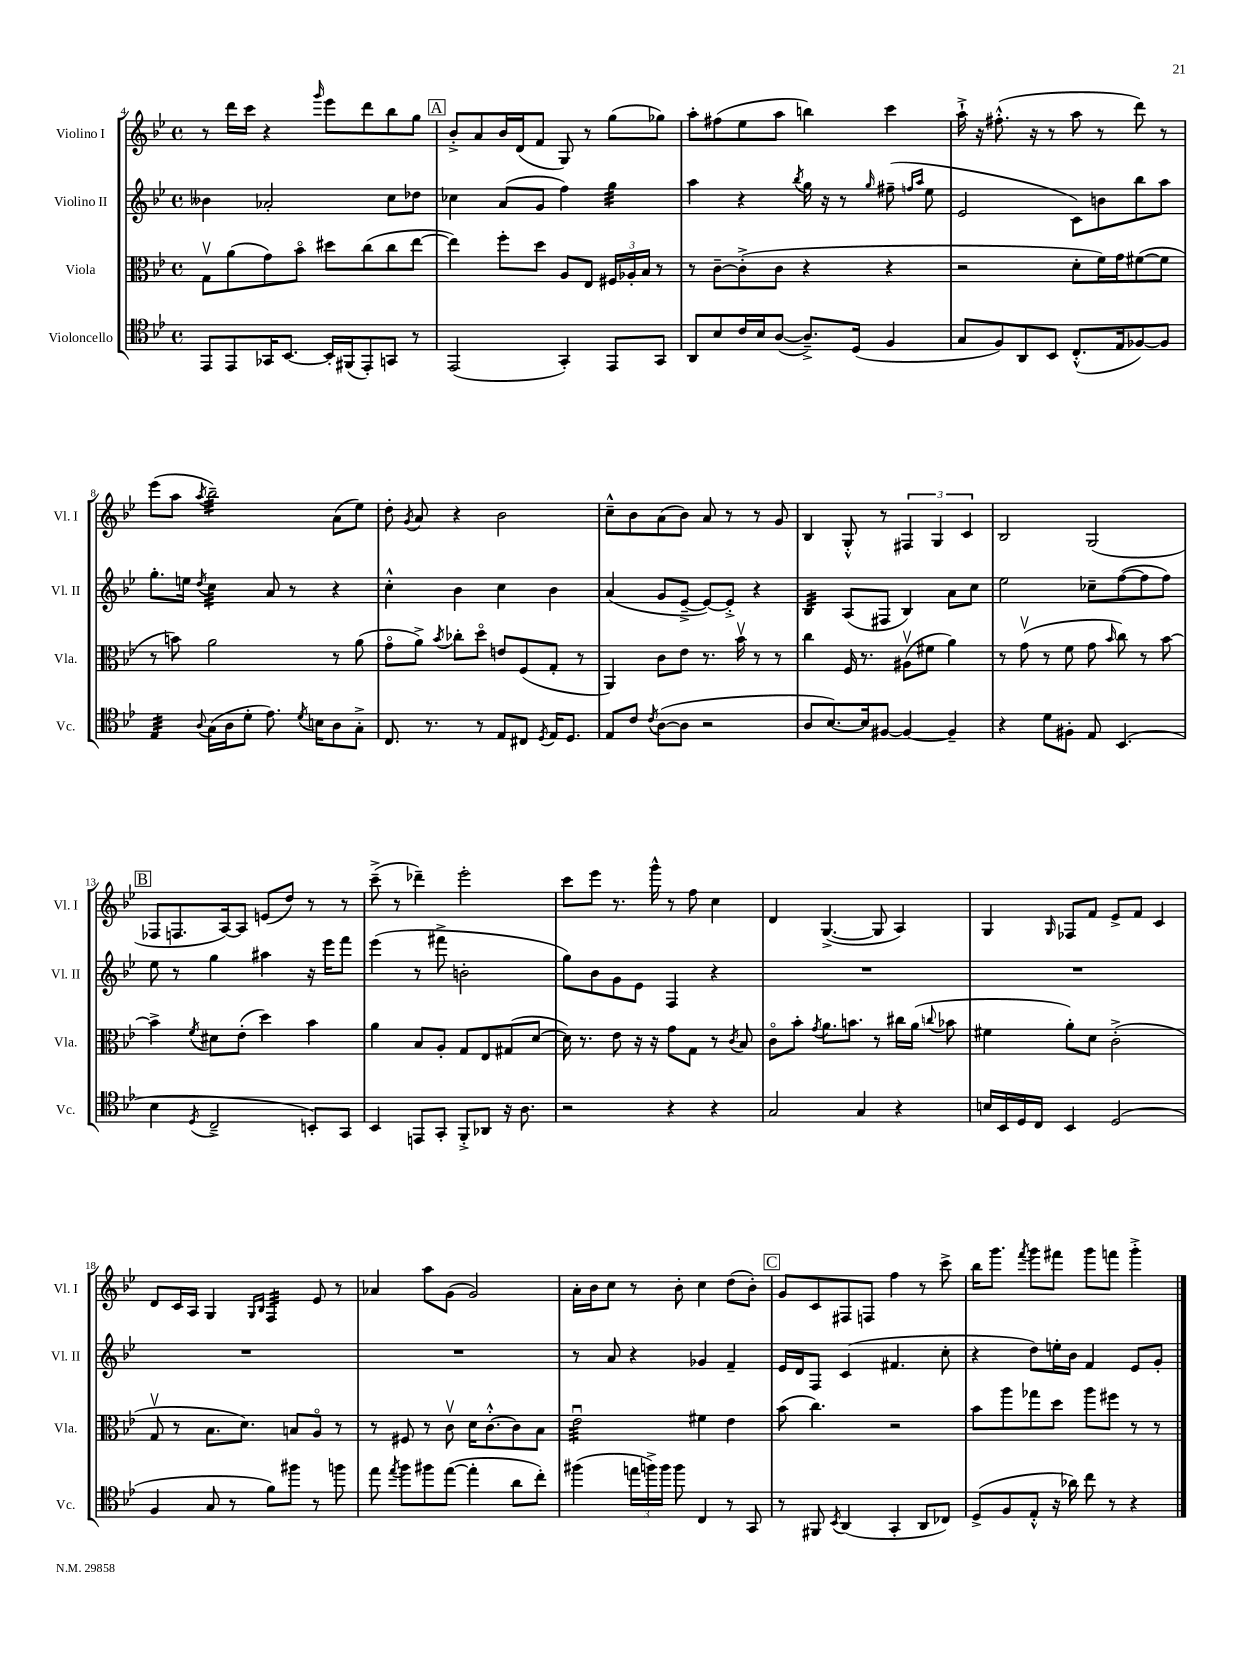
<<
\new StaffGroup <<
\new Staff = "s0" \with { instrumentName = "Violino I" shortInstrumentName = "Vl. I" } {
    \clef treble \key bes \major \defaultTimeSignature \time 4/4
    \autoBeamOff r8 d'''16[ c'''16] r4 \grace { g'''16 } ees'''8[ d'''8 bes''8 g''8] |
    \mark \markup { \box "A" } bes'8[-.-> a'8 bes'16 d'16( f'8] g8) r8 g''8[( ges''8]) |
    a''8[-. fis''8( ees''8 a''8] b''4) c'''4 |
    a''16-!-> r16 fis''8.-.-^( r16 r8 a''8 r8 d'''8) r8 |
    ees'''8[( a''8] \acciaccatura { a''8 } bes''2:32--) a'8[( ees''8]) |
    d''8-. \acciaccatura { g'8 } a'8 r4 bes'2 |
    c''8[---^ bes'8 a'8( bes'8]) a'8 r8 r8 g'8 |
    bes4 g8-.-^ r8 \tuplet 3/2 { fis4 g4 c'4 } |
    bes2 g2( |
    \mark \markup { \box "B" } fes8[ f8. a16~) a8] e'8[( d''8]) r8 r8 |
    c'''8--->( r8 des'''4--) ees'''2-. |
    c'''8[ ees'''8] r8. g'''16-^ r8 f''8 c''4 |
    d'4 g4.~->( g8 a4) |
    g4 \grace { g16 } fes8[ f'8] ees'8[-> f'8] c'4 |
    d'8[ c'16 a16] g4 \grace { g16[ bes16] } f4:32 ees'8 r8 |
    aes'4 a''8[ g'8]( g'2) |
    a'16[-. bes'16 c''8] r8 bes'8-. c''4 d''8[( bes'8]-.) |
    \mark \markup { \box "C" } g'8[ c'8 fis8 f8] f''4 r8 c'''8-> |
    bes''16[ g'''8.] \acciaccatura { f'''8 } g'''8[ fis'''8] g'''8[ f'''8] g'''4-.-> \bar "|." |
}
\new Staff = "s1" \with { instrumentName = "Violino II" shortInstrumentName = "Vl. II" } {
    \clef treble \key bes \major \defaultTimeSignature \time 4/4
    \autoBeamOff beses'4 aes'2-. c''8[ des''8] |
    \mark \markup { \box "A" } ces''4 a'8[( g'8] f''4) g''4:32 |
    a''4 r4 \acciaccatura { bes''8 } g''16 r16 r8 \grace { g''16 } fis''8--( \grace { f''16[ a''16] } ees''8 |
    ees'2 c'8[) b'8 bes''8 a''8] |
    g''8.[-. e''16] \acciaccatura { d''8 } c''4:32 a'8 r8 r4 |
    c''4-.-^ bes'4 c''4 bes'4 |
    a'4( g'8[ ees'8]~---> ees'8[~) ees'8]-.-> r4 |
    bes4:32 a8[( fis8] bes4) a'8[ c''8] |
    ees''2 ces''8[-- f''8~( f''8 f''8]) |
    \mark \markup { \box "B" } ees''8 r8 g''4 ais''4 r16 ees'''16[ f'''8] |
    ees'''4( r8 fis'''8-> b'2-. |
    g''8[) bes'8 g'8 ees'8] f4 r4 |
    R1 |
    R1 |
    R1 |
    R1 |
    r8 a'8 r4 ges'4 f'4-- |
    \mark \markup { \box "C" } ees'16[ d'16 f8] c'4( fis'4. c''8-. |
    r4 d''8[) e''16-. bes'16] f'4 ees'8[ g'8]-. \bar "|." |
}
\new Staff = "s2" \with { instrumentName = "Viola" shortInstrumentName = "Vla." } {
    \clef alto \key bes \major \defaultTimeSignature \time 4/4
    \autoBeamOff g8[\upbow a'8( g'8) bes'8]\flageolet dis''8[ c''8( c''8 ees''8]~ |
    \mark \markup { \box "A" } ees''4) f''8[-. d''8] a8[ ees8] \tuplet 3/2 { fis16[ aes16-. bes16] } r8 |
    r8 c'8[~-- c'8-.->( c'8] r4 r4 |
    r2 d'8[-. f'16) g'16 fis'8~( fis'8] |
    r8 b'8) a'2 r8 a'8( |
    g'8[\flageolet a'8]->) \acciaccatura { bes'8 } ces''8[-. d''8]\flageolet e'8[ f8( g8]-. r8 |
    a,4) c'8[ ees'8] r8. bes'16\upbow r8 r8 |
    c''4 f16 r8. ais8[\upbow( fis'8] a'4) |
    r8 g'8\upbow( r8 f'8 g'8 \grace { bes'16 } c''8) r8 bes'8~ |
    \mark \markup { \box "B" } bes'4-> \acciaccatura { f'8 } dis'8[ ees'8]-.( d''4) bes'4 |
    a'4 bes8[ a8]-. g8[ ees8 gis8( d'8]~ |
    d'16) r8. ees'8 r16 r16 g'8[ g8] r8 \acciaccatura { c'8 } bes8 |
    c'8[\flageolet bes'8]-. \acciaccatura { g'8 } a'8.[ b'8.] r8 cis''16[ a'16]( \appoggiatura { c''8 } bes'8 |
    fis'4 a'8[-.) d'8] c'2-.->( |
    g8\upbow r8 bes8.[ d'8.]) b8[ a8]\flageolet r8 |
    r8 fis8 r8 c'8\upbow d'16[ c'8.~-.-^ c'8 bes8] |
    ees'2:32\downbow fis'4 ees'4 |
    \mark \markup { \box "C" } bes'8( c''4.) r2 |
    bes'8[ a''8 ges''8 d''8] a''8[ fis''8] r8 r8 \bar "|." |
}
\new Staff = "s3" \with { instrumentName = "Violoncello" shortInstrumentName = "Vc." } {
    \clef tenor \key bes \major \defaultTimeSignature \time 4/4
    \autoBeamOff ees,8[ ees,8 ges,16 bes,8.]~ bes,16[-. fis,16( ees,8-.) g,8] r8 |
    \mark \markup { \box "A" } ees,2( g,4-.) ees,8[ g,8] |
    a,8[ bes8 c'16 bes16 a8]~( a8.[--->) d16]( f4 |
    g8[ f8) a,8 bes,8] c8.[-.-^( ees16 fes8~) fes8] |
    ees4:32 \appoggiatura { a8 } g16[( a16 d'8]-. ees'8.) \acciaccatura { d'8 } b16[ a8 g8]-.-> |
    c8. r8. r8 ees8[ cis8] \acciaccatura { d8 } ees16[ d8.] |
    ees8[ c'8] \acciaccatura { c'8 } a8[~( a8] r2 |
    a8[ bes8.~) bes16 fis8]~ fis4~ fis4-- |
    r4 d'8[ fis8]-. ees8 bes,4.( |
    \mark \markup { \box "B" } bes4 \acciaccatura { d8 } c2---> b,8[-.) g,8] |
    bes,4 e,8[ g,8]-. f,8[-.-> aes,8] r16 a8. |
    r2 r4 r4 |
    g2 g4 r4 |
    b16[ bes,16 d16 c16] bes,4 d2( |
    f4 g8 r8 f'8[) fis''8] r8 f''8 |
    ees''8 \acciaccatura { ees''8 } f''8[ fis''8 ees''8]~( ees''4-. a'8[ c''8]-.) |
    fis''4( \tuplet 3/2 { e''16[ f''16->) f''16] } f''8 c4 r8 g,8 |
    \mark \markup { \box "C" } r8 fis,8 \acciaccatura { bes,8 } a,4( g,4-. a,8[ ces8]) |
    d8[->( f8 ees8]-.-^ r16 aes'16) c''8 r8 r4 \bar "|." |
}
>>
>>
\layout { \context { \Score currentBarNumber = #4 } }
